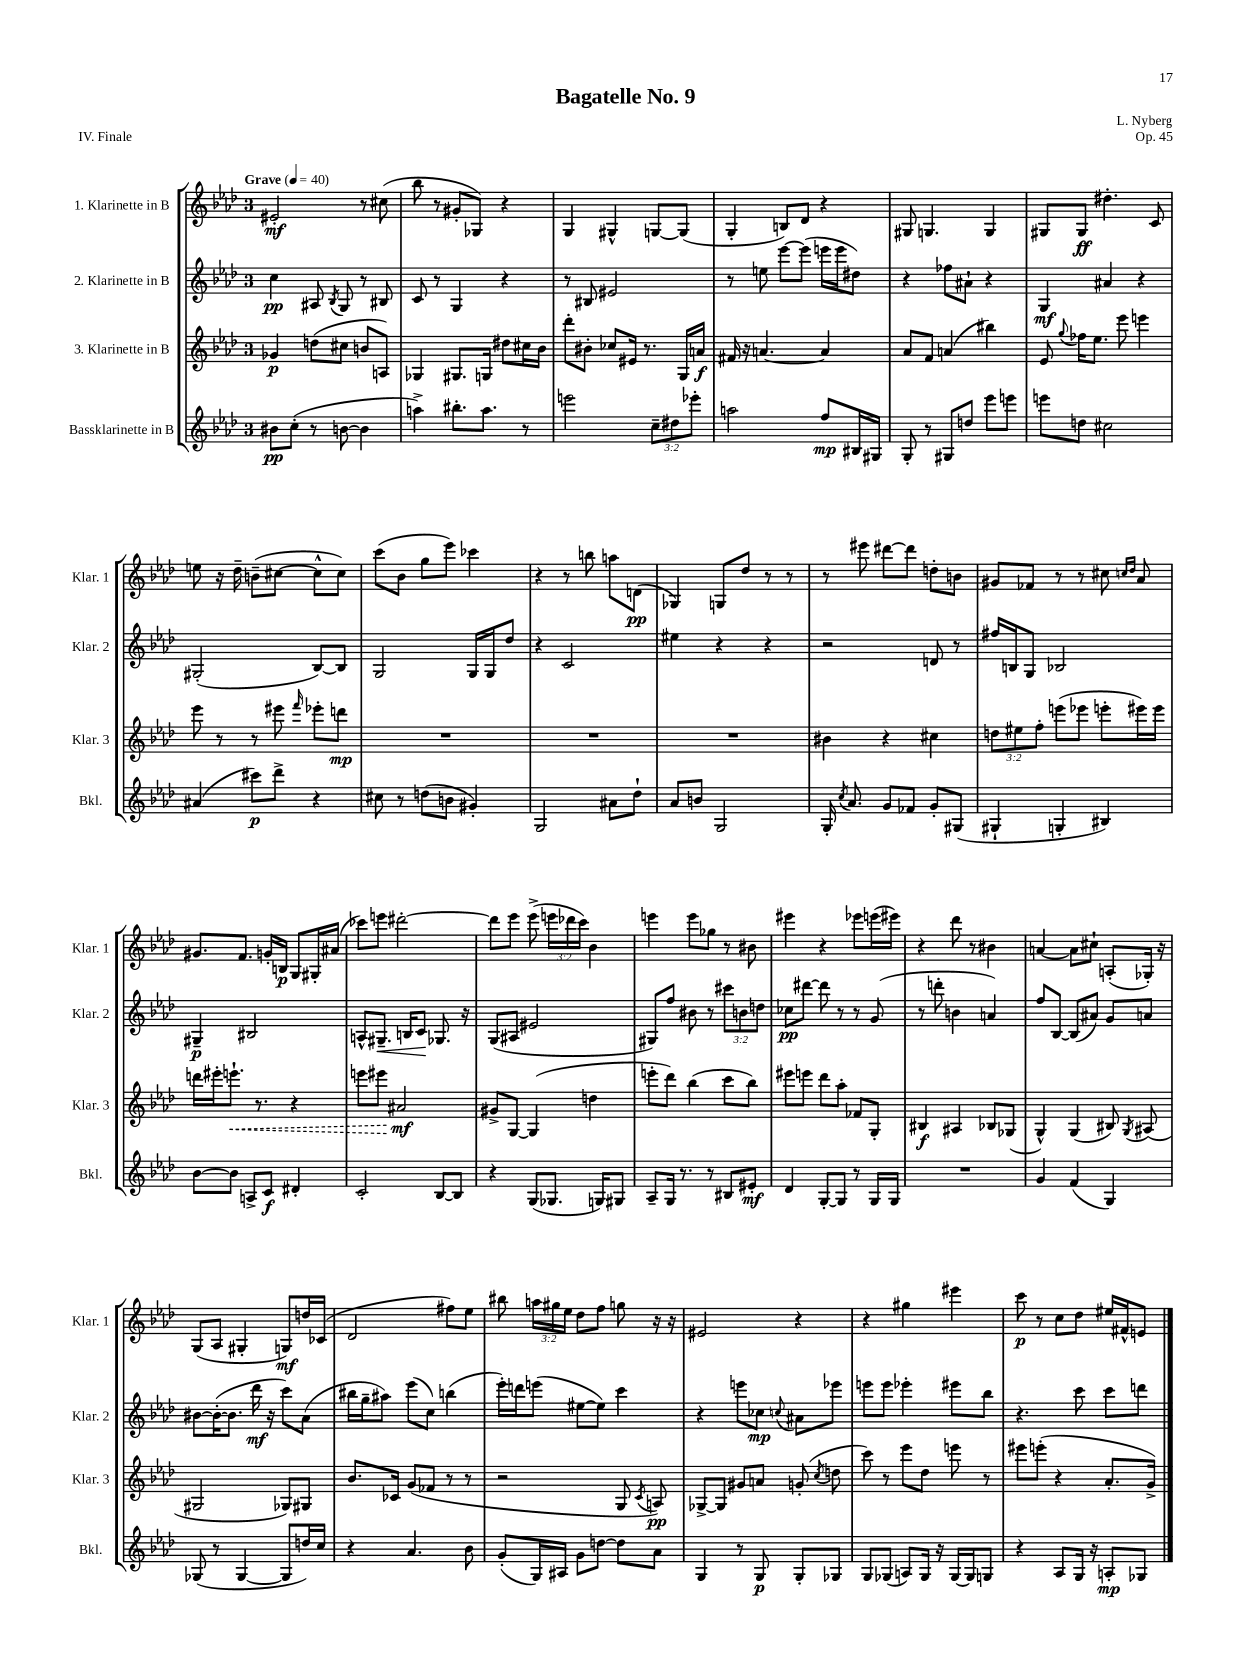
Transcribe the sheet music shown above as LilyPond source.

\header { title = "Bagatelle No. 9" composer = "L. Nyberg" opus = "Op. 45" piece = "IV. Finale" }
<<
\new StaffGroup <<
\new Staff = "s0" \with { instrumentName = "1. Klarinette in B" shortInstrumentName = "Klar. 1" } {
    \clef treble \key aes \major \once \override Staff.TimeSignature.style = #'single-digit \time 3/4 \override Staff.TupletNumber.text = #tuplet-number::calc-fraction-text \tempo "Grave" 4 = 40
    \autoBeamOff eis'2-.\mf r8 cis''8( |
    bes''8 r8 gis'8[-. ges8]) r4 |
    g4 gis4-^ g8[~ g8]( |
    g4-. b8[) des'8] r4 |
    gis8 g4. g4 |
    gis8[ gis8]\ff dis''4.-. c'8 |
    e''8 r16 des''16-- b'8[--( cis''8]~ cis''8[-^ cis''8]) |
    c'''8[( bes'8] g''8[ ees'''8]) ces'''4 |
    r4 r8 b''8 a''8[ d'8]\pp( |
    ges4) g8[ des''8] r8 r8 |
    r8 eis'''8 dis'''8[~ dis'''8] d''8[-. b'8] |
    gis'8[ fes'8] r8 r8 cis''8 \grace { c''16[ des''16] } aes'8 |
    gis'8.[ f'8.] g'16[-. b16]\p g8[ gis16-. ais'16]( |
    ces'''8[) e'''8] dis'''2~-. |
    dis'''8[ ees'''8] ees'''8->( \tuplet 3/2 { e'''16[ des'''16 c'''16]) } bes'4 |
    e'''4 e'''8[ ges''8] r8 bis'8 |
    eis'''4 r4 ees'''8[ e'''16( eis'''16]) |
    r4 des'''8 r8 bis'4 |
    a'4~ a'8[ cis''8]-! a8[-.( ges16]-.) r16 |
    g8[( aes8] gis4-. g8[\mf) d''16 ces'16]( |
    des'2 fis''8[) ees''8] |
    bis''8 \tuplet 3/2 { a''16[ gis''16 ees''16] } des''8[ f''8] g''8 r16 r16 |
    eis'2 r4 |
    r4 gis''4 eis'''4 |
    c'''8\p r8 c''8[ des''8] eis''16[ fis'16-^ e'8] \bar "|." |
}
\new Staff = "s1" \with { instrumentName = "2. Klarinette in B" shortInstrumentName = "Klar. 2" } {
    \clef treble \key aes \major \once \override Staff.TimeSignature.style = #'single-digit \time 3/4 \override Staff.TupletNumber.text = #tuplet-number::calc-fraction-text
    \autoBeamOff c''4\pp ais8 \acciaccatura { bes8 } g8 r8 bis8 |
    c'8 r8 g4 r4 |
    r8 bis8 eis'2 |
    r8 e''8 ees'''8[~ ees'''8]( e'''16[ e'''16 dis''8]) |
    r4 fes''8[ ais'8]-! r4 |
    g4\mf ais'4 r4 |
    gis2-.( bes8[~) bes8] |
    g2 g16[ g16 des''8] |
    r4 c'2 |
    eis''4 r4 r4 |
    r2 d'8 r8 |
    fis''16[ b16 g8] bes2 |
    gis4--\p bis2 |
    a8[-^ gis8.]--\< b16[ c'8]\! ges8. r16 |
    g8[( ais8] eis'2 |
    gis8[) f''8] bis'8 r8 \tuplet 3/2 { cis'''8[ b'8 d''8] } |
    ces''8[\pp dis'''8]~ dis'''8 r8 r8 g'8( |
    r8 d'''8-. b'4 a'4) |
    f''8[ bes8]~ bes8[( ais'8]) g'8[ a'8] |
    bis'8[~ bis'16~-.( bis'8.] des'''16\mf r16 c'''8[) aes'8]( |
    bis''16[ g''16-- ais''8]) ees'''8[( c''8]) b''4( |
    ees'''16[-.) d'''16 e'''8]( eis''8[~ eis''8]) c'''4 |
    r4 e'''8[ ces''8]\mp \appoggiatura { c''8 } ais'8[ ees'''8] |
    e'''8[ e'''8] ees'''4-. eis'''8[ bes''8] |
    r4. c'''8 c'''8[ d'''8] \bar "|." |
}
\new Staff = "s2" \with { instrumentName = "3. Klarinette in B" shortInstrumentName = "Klar. 3" } {
    \clef treble \key aes \major \once \override Staff.TimeSignature.style = #'single-digit \time 3/4 \override Staff.TupletNumber.text = #tuplet-number::calc-fraction-text
    \autoBeamOff ges'4\p d''8[( cis''8] b'8[ a8]) |
    ges4 gis8.[ g16] dis''8[ cis''16 bes'16] |
    des'''8[-. bis'8]-. ces''8[ eis'16] r8. g16[ a'16]\f |
    fis'16 r16 a'4.~ a'4 |
    aes'8[ f'8] a'4( bis''4) |
    ees'8 \appoggiatura { g''8 } fes''16[ ees''8.] ees'''8 e'''4 |
    ees'''8 r8 r8 eis'''8 \grace { f'''16 } ees'''8[-. d'''8]\mp |
    R2. |
    R2. |
    R2. |
    bis'4 r4 cis''4 |
    \tuplet 3/2 { d''8[ eis''8 f''8]-. } e'''8[( ees'''8] e'''8[-. eis'''16) eis'''16] |
    d'''16[ eis'''16-. \once \override Hairpin.style = #'dashed-line e'''8.]-!\< r8. r4 |
    e'''8[ eis'''8] ais'2\mf\! |
    gis'8[-> g8]~ g4( d''4 |
    e'''8[-. des'''8]) bes''4( c'''8[ bes''8]) |
    eis'''8[ e'''8] des'''8[ aes''8]-. fes'8[ g8]-. |
    bis4\f ais4 bes8[ ges8]( |
    g4-^) g4( bis8) \acciaccatura { g8 } ais8( |
    gis2 ges8[) gis8] |
    bes'8.[ ces'16] g'8[( fes'8] r8 r8 |
    r2 g8 \acciaccatura { c'8 } a8\pp) |
    ges8[~-> ges8] gis'8[ a'8] g'8-.( \acciaccatura { c''8 } d''8 |
    c'''8) r8 ees'''8[ des''8] e'''8 r8 |
    eis'''8[ e'''8]-.( r4 aes'8.[-. g'16]->) \bar "|." |
}
\new Staff = "s3" \with { instrumentName = "Bassklarinette in B" shortInstrumentName = "Bkl." } {
    \clef treble \key aes \major \once \override Staff.TimeSignature.style = #'single-digit \time 3/4 \override Staff.TupletNumber.text = #tuplet-number::calc-fraction-text
    \autoBeamOff bis'8[\pp c''8]-.( r8 b'8~ b'4 |
    a''4->) bis''8.[-. a''8.] r8 |
    e'''2 \tuplet 3/2 { c''8[-- dis''8 ees'''8]-. } |
    a''2 f''8[\mp bis16 gis16] |
    g8-. r8 gis8[ d''8] ees'''8[ e'''8] |
    e'''8[ d''8] cis''2 |
    ais'4( cis'''8[\p) des'''8]-> r4 |
    cis''8 r8 d''8[( b'8] gis'4-.) |
    g2 ais'8[ des''8]-! |
    aes'8[ b'8] g2 |
    g16-. \acciaccatura { c''8 } aes'8. g'8[ fes'8] g'8[-. gis8]( |
    gis4-! g4-. bis4) |
    bes'8[~ bes'8] a8[-> c'8]\f dis'4-. |
    c'2-. bes8[~ bes8] |
    r4 g8[( ges8.] g16[) gis8] |
    aes8[-- g16] r8. r8 bis8[ eis'8]-.\mf |
    des'4 g8[~-. g8] r8 g16[ g16] |
    R2. |
    g'4 f'4( g4) |
    ges8( r8 ges4~ ges8[ d''16) c''16] |
    r4 aes'4. bes'8 |
    g'8[-.( g16) ais16] g'8[ d''8]~ d''8[ aes'8] |
    g4 r8 g8\p g8[-. ges8] |
    g8[ ges8]( a8[) ges16] r16 ges16[~ ges16 g8] |
    r4 aes8[ g16] r16 a8[-.\mp ges8] \bar "|." |
}
>>
>>
\layout { \context { \Score \remove "Bar_number_engraver" } }
